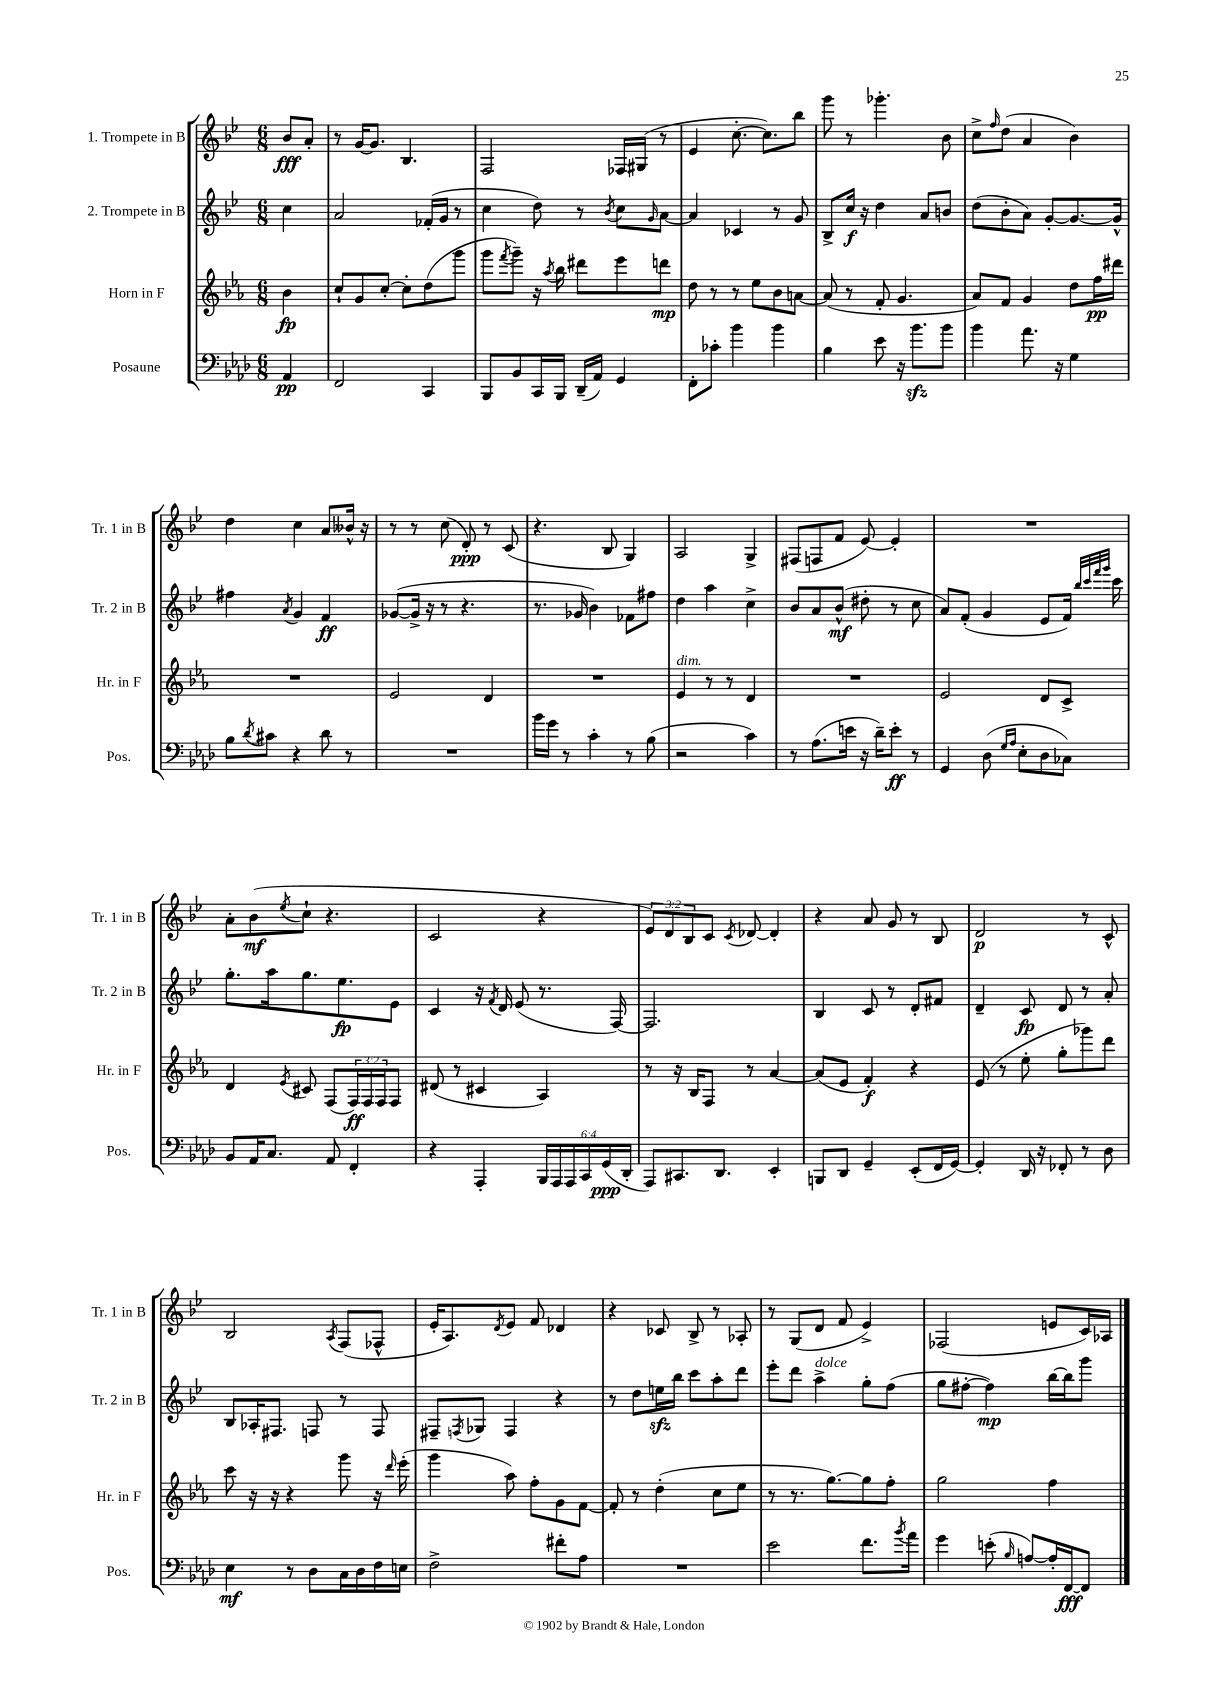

**kern	**kern	**kern	**kern
*staff4	*staff3	*staff2	*staff1
*clefF4	*clefG2	*clefG2	*clefG2
*k[b-e-a-d-]	*k[b-e-a-]	*k[b-e-]	*k[b-e-]
*M6/8	*M6/8	*M6/8	*M6/8
4AA-/	4b-\	4cc\	8b-/L
.	.	.	8a'/J
=	=	=	=
2FF/	8cc`/L	2a/	8r
.	8g/	.	[16g/LK
.	.	.	8.g/]J
.	[8cc'/J	.	.
.	8cc'\]L	.	4.B-/
4CC/	(8dd\	(16f-'/LL	.
.	.	16g/JJ	.
.	8ggg\J	8r	.
=	=	=	=
8BBB-/L	8ggg\L	4cc\	2F/
.	8qfff/	.	.
8BB-/	8ggg~\J)	.	.
16CC/L	16r	8dd\)	.
.	8qaa-/	.	.
16BBB-/JJ	16bb-\	.	.
(16DD-~/LL	8ddd#\L	8r	.
16AA-/JJ)	.	.	.
.	.	8qb-/	.
4GG/	8eee-\	8cc\L	16F-/LL
.	.	.	(16G#/JJ
.	.	16qqg/	.
.	8ddd\J	[8a\J	8r
=	=	=	=
8FF'\L	8dd\	4a/]	4e-/
8c-'\J	8r	.	.
4b-\	8r	4c-/	[8.cc'\
.	8ee-\L	.	.
.	.	.	8.cc\]L)
4b-\	8b-\	8r	.
.	[8a\J	8g/	8bb-\J
=	=	=	=
4B-\	(8a/]	8B-^/L	8ggg\
.	8r	16cc/Jk	8r
.	.	16r	.
8e-\	8f'/	4dd\	4.ggg-'\
16r	4.g/	.	.
8.b-\L	.	.	.
.	.	8a/L	.
8b-\J	.	8b/J	8b-\
=	=	=	=
4b-\	8a-/L)	(8dd\L	8cc^\L
.	.	.	16qqff/
.	8f/J	8b-'\	(8dd\J
8.a-\	4g/	8a\J)	4a/
.	.	[8g'/L	.
16r	.	.	.
4G\	8dd\L	8.g/_	4b-\)
.	16ff\L	.	.
.	16ddd#\JJ	16g^^/]Jk	.
=	=	=	=
8B-\L	2.r	4ff#\	4dd\
8qd-/	.	.	.
8c#\J	.	.	.
.	.	8qa/	.
4r	.	4g/	4cc\
8d-\	.	4f/	8a/L
8r	.	.	16b--^^/Jk
.	.	.	16r
=	=	=	=
2.r	2e-/	([8g-/L	8r
.	.	16g-^/]Jk	8r
.	.	16r	.
.	.	8r	(8cc\
.	.	4.r	8d'/)
.	4d/	.	8r
.	.	.	(8c/
=	=	=	=
16b-\LL	2.r	8.r	4.r
16g\JJ	.	.	.
8r	.	.	.
.	.	16g-/	.
4c'\	.	4b-\)	.
.	.	.	8B-/
8r	.	8f-\L	4G/)
(8B-\	.	8ff#\J	.
=	=	=	=
2r	4e-/	4dd\	2A/
.	8r	4aa\	.
.	8r	.	.
4c\)	4d/	4cc^\	4G^/
=	=	=	=
8r	2.r	8b-/L	(8F#/L
(8.A-\L	.	8a/	8F/
.	.	(8b-^^/J	8f/J
16e\Jk	.	.	.
16r	.	8dd#'\	[8e-/)
16d-~\LK)	.	.	.
8e'\J	.	8r	4e-'/]
8r	.	8cc\	.
=	=	=	=
4GG/	2e-/	8a/L)	2.r
.	.	(8f'/J	.
(8D-\	.	4g/	.
16qqG/LL	.	.	.
16qqA-/JJ	.	.	.
8E-'\L	.	.	.
8D-\	8d/L	8e-/L	.
8C-\J)	8c^/J	16f/Jk)	.
.	.	32qqbb-/LLL	.
.	.	32qqccc/	.
.	.	32qqfff/	.
.	.	32qqggg/JJJ	.
.	.	16ccc\	.
=	=	=	=
8BB-/L	4d/	8.gg'\L	8a'\L
16AA-/K	.	.	(8b-\
8.C/J	.	16aa\k	.
.	8qe-/	.	8qee-/
.	8c#/	8.gg\	8cc`\J
8AA-/	(8F/L	.	4.r
.	.	8.ee-\	.
4FF'/	24F/L)	.	.
.	24F/	.	.
.	24F/J	.	.
.	8F/J	8e-\J	.
=	=	=	=
4r	(8d#/	4c/	2c/
.	8r	.	.
4AAA-'/	4c#/	16r	.
.	.	8qf/	.
.	.	16d/	.
.	.	(8e-/	.
24BBB-/LL	4A-/)	8.r	4r
24AAA-/	.	.	.
24AAA-/	.	.	.
24CC/	.	.	.
(24GG/	.	.	.
.	.	[16F/)	.
24DD-'/JJ	.	.	.
=	=	=	=
8AAA-/L)	8r	2.F/]	12e-/L)
.	.	.	12d/
8.CC#/	16r	.	.
.	.	.	12B-/
.	16B-/LK	.	.
.	8F/J	.	8c/J
8.DD-/J	.	.	.
.	.	.	8qc/
.	8r	.	[8d-/
4EE-'/	[4a-/	.	4d-'/]
=	=	=	=
8BBB/L	(8a-/]L	4B-/	4r
8DD-/J	8e-/J	.	.
4GG~/	4f'/)	8c/	8a/
.	.	8r	8g/
(8EE-'/L	4r	8d'/L	8r
16FF/L	.	8f#/J	8B-/
[16GG/JJ)	.	.	.
=	=	=	=
4GG'/]	(8e-/	4d~/	2d/
.	8r	.	.
16DD-/	8ee-'\	8c/	.
16r	.	.	.
8FF-'/	8gg'\L	8d/	.
8r	8ggg-\)	8r	8r
8D-\	8ddd\J	8a'/	8c^^/
=	=	=	=
4E-\	8ccc\	8B-/L	2B-/
.	16r	16A-'/K	.
.	16r	8.F#/J	.
8r	4r	.	.
8D-\L	.	8F/	.
.	.	.	8qA/
16C\L	8ggg\	8r	(8F/L
16D-\	.	.	.
16F\	16r	8F/	8F-^^/J
.	16qqddd/	.	.
16E\JJ	(16eee-'\	.	.
=	=	=	=
2F^\	4ggg\	8F#~/L	16e-'/LK
.	.	.	8.A/)
.	.	8qF/	.
.	.	8G-/J	.
.	.	.	8qd/
.	8aa-\)	4F/	8e-/J
.	8ff'\L	.	8f/
8f#'\L	8g\	4r	4d-/
8A-\J	[8f\J	.	.
=	=	=	=
2.r	8f'/]	8r	4r
.	8r	8dd\L	.
.	(4dd'\	16ee\L	8c-/
.	.	16bb-\JJ	.
.	.	8ccc\L	8B-^/
.	8cc\L	8aa'\	8r
.	8ee-\J	8ddd\J	8A-'/
=	=	=	=
2e-\	8r	8eee-'\L	8r
.	8.r	8ddd\J	(8G/L
.	.	4aa^\	8d/J
.	[8.gg\L)	.	.
.	.	.	8f/
8.f\L	8gg\]	8gg'\L	4e-^/)
.	8ff'\J	(8ff\J	.
8qb-/	.	.	.
16a-\Jk	.	.	.
=	=	=	=
4g\	2gg\	8gg\L	(2F-/
.	.	[8ff#'\J	.
(8e'\	.	4ff#\])	.
16qqB-/	.	.	.
[8A/L)	.	.	.
16A'/]L	4ff\	[16bb-\LL	8e/L
[16FF/J	.	16bb-\]J	.
8FF/]J	.	8ggg\J	16c/L)
.	.	.	16A-/JJ
==	==	==	==
*-	*-	*-	*-
